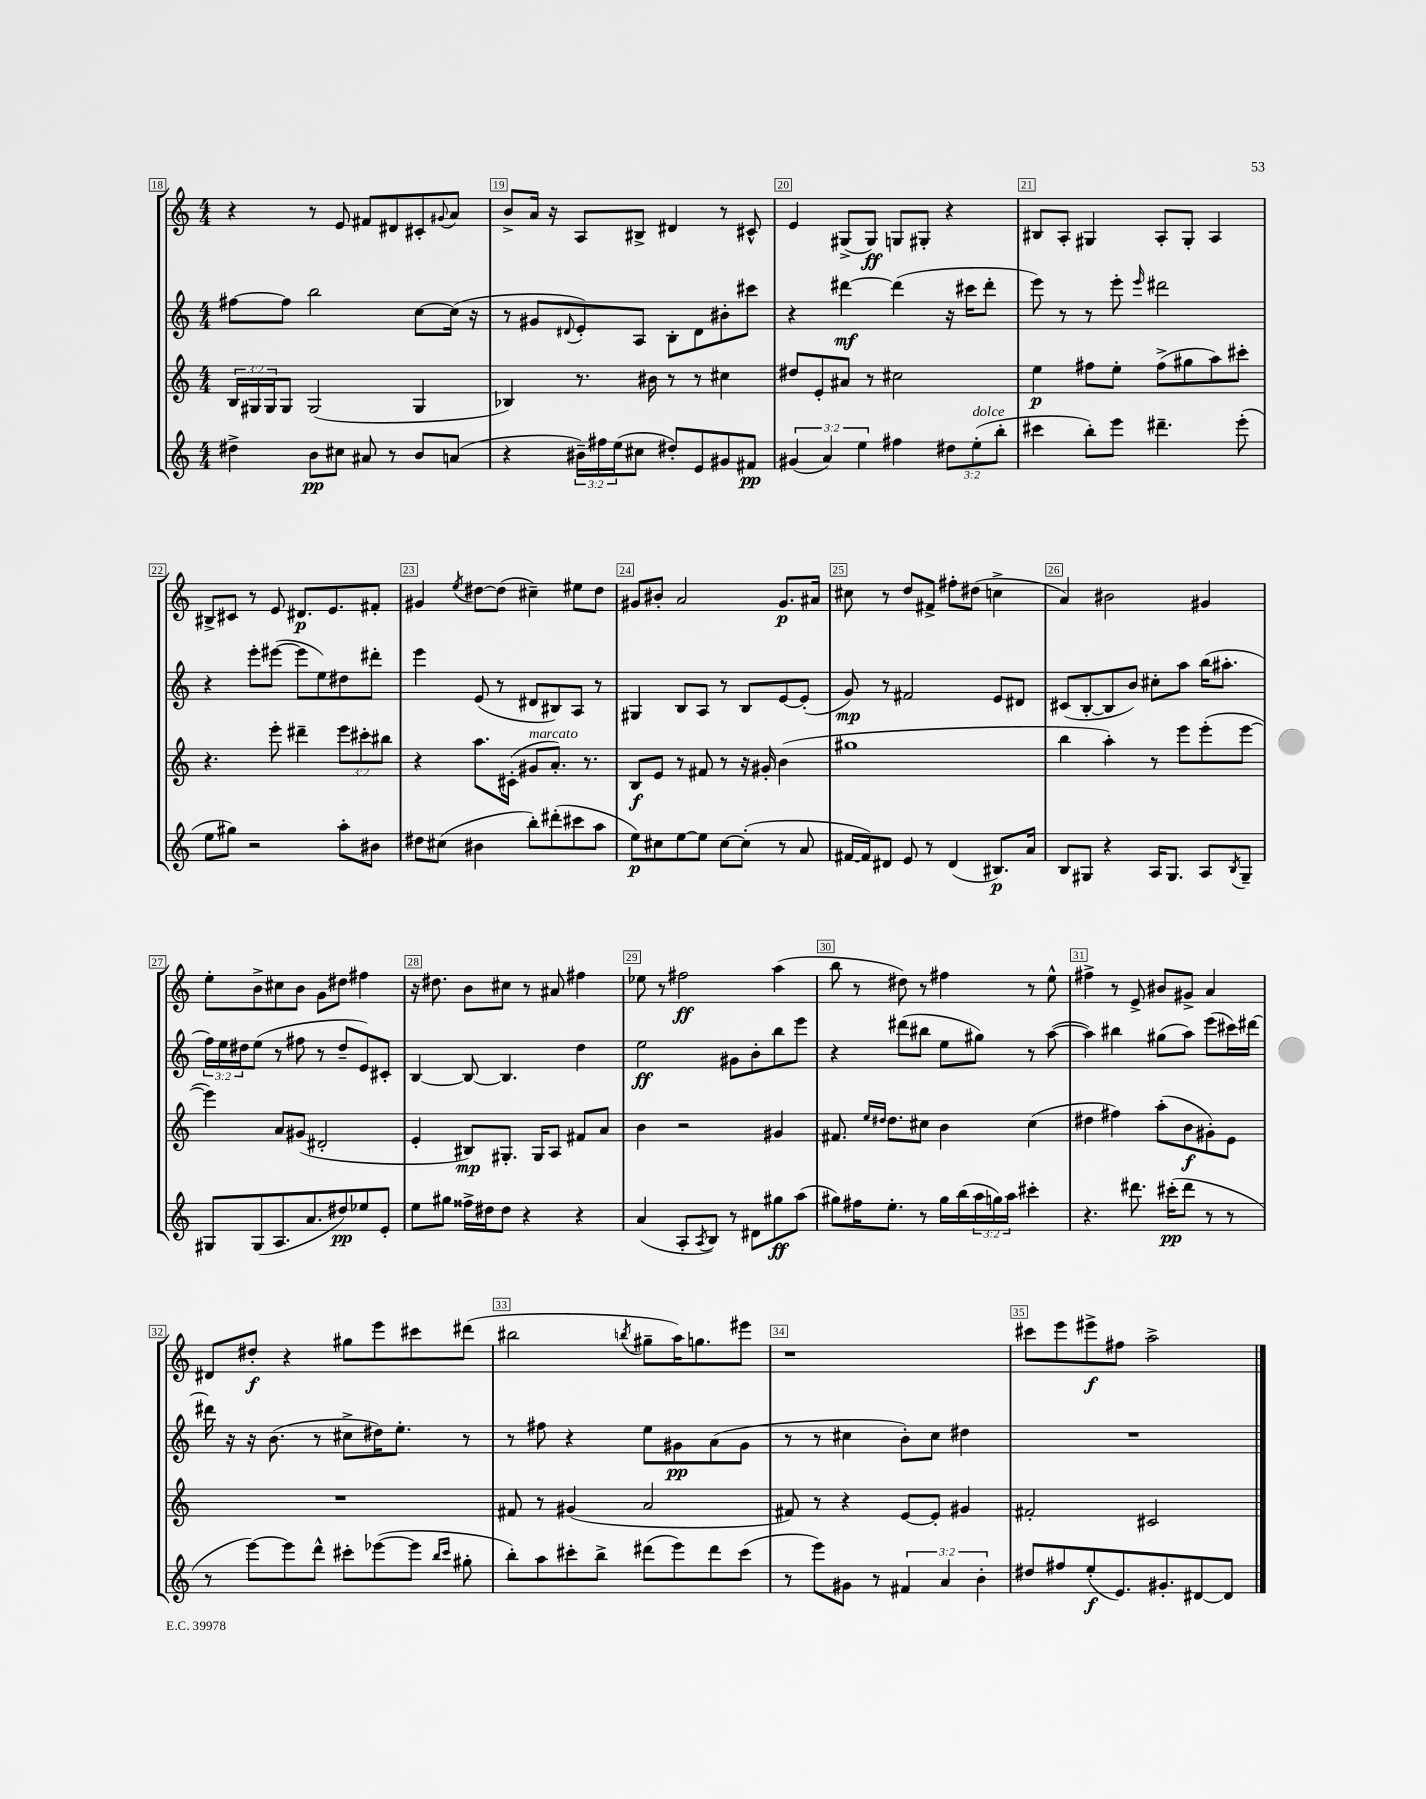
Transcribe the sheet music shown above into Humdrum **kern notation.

**kern	**kern	**kern	**kern
*staff4	*staff3	*staff2	*staff1
*clefG2	*clefG2	*clefG2	*clefG2
*k[]	*k[]	*k[]	*k[]
*M4/4	*M4/4	*M4/4	*M4/4
4dd#^	24B	[8ff#	4r
.	24G#	.	.
.	24G#	.	.
.	8G#	8ff#]	.
8b	(2G#	2bb	8r
8cc#	.	.	8e
8a#	.	.	8f#
8r	.	.	8d#
8b	4G#	[8cc	8c#'
.	.	.	8qqg#
(8a	.	(16cc]	8a
.	.	16r	.
=	=	=	=
4r	4B-)	8r	8b^
.	.	8g#	16a
.	.	.	16r
.	.	8qqd#	.
24b#~)	8.r	8e')	8A
24ff#	.	.	.
(24ee	.	.	.
8cc#	.	8A	8B#^
.	16b#	.	.
8dd#')	8r	8B'	4d#
8e	8r	8d#	.
8g#	4cc#	8b#'	8r
8f#	.	8ccc#	8c#^^
=	=	=	=
(6g#	8dd#	4r	4e
.	8e'	.	.
6a)	.	.	.
.	8a#	[4ddd#	(8G#^
6ee	.	.	.
.	8r	.	8G#)
4ff#	2cc#	(4ddd#]	8G
.	.	.	8G#'
12dd#	.	16r	4r
.	.	16ccc#	.
(12ee'	.	.	.
.	.	8ddd#'	.
12bb'	.	.	.
=	=	=	=
4ccc#	4ee	8eee)	8B#
.	.	8r	8A'
8bb')	8ff#	8r	4G#
8eee	8ee'	8eee'	.
.	.	16qqeee	.
4.ddd#~	(8ff#^	2ddd#	8A'
.	8gg#	.	8G#'
.	8aa)	.	4A
(8eee'	8ccc#'	.	.
=	=	=	=
8ee	4.r	4r	8B#^
8gg#)	.	.	8c#
2r	.	8eee'	8r
.	8eee'	([8eee#	8e
.	4ddd#~	8eee#]	8.d#
.	.	8ee)	.
.	.	.	8.e
8aa'	12eee	8dd#	.
.	12ccc#'	.	.
8b#	.	8ddd#'	8f#'
.	12bb#	.	.
=	=	=	=
8dd#	4r	4eee	4g#
(8cc#	.	.	.
.	.	.	8qee
4b#	8.aa	(8e	[8dd#
.	.	8r	(8dd#]
.	(16c#'	.	.
8bb')	8g#	8d#	4cc#~)
(8ddd#'	8.a')	8B#)	.
8ccc#	.	8A	8ee#
.	8.r	.	.
8aa	.	8r	8dd#
=	=	=	=
8ee)	8B	4G#	8g#
8cc#	8e	.	8b#'
[8ee	8r	8B	2a
8ee]	8f#	8A	.
[8cc#	8r	8r	.
(8cc#']	16r	8B	.
.	16g#'	.	.
8r	(4b	[8e	8.g#
8a	.	(8e']	.
.	.	.	16a#
=	=	=	=
[16f#	1gg#	8g)	8cc#
16f#])	.	.	.
8d#	.	8r	8r
8e	.	2f#	8dd
8r	.	.	8f#^
(4d#	.	.	8ff#'
.	.	.	(8dd#
8.B#)	.	8e	4cc^
.	.	8d#	.
16a	.	.	.
=	=	=	=
8B	4bb	(8c#	4a)
8G#	.	[8B'	.
4r	4aa')	8B]	2b#
.	.	8b)	.
16A	8r	8cc#'	.
8.G#	.	.	.
.	8eee	8aa	.
8A	(8eee'	(16bb	4g#
.	.	8.aa#'	.
8qB	.	.	.
8G#~	[8eee	.	.
=	=	=	=
8G#	4eee])	24ff)	8ee'
.	.	24ee	.
.	.	24dd#	.
(8G#	.	(8ee	8b^
8.A	8a	8r	8cc#
.	(8g#	8ff#	8b
8.a	.	.	.
.	2d#'	8r	8g
8dd#)	.	8dd#~	8dd#
8ee-	.	8e)	4ff#
8e'	.	8c#'	.
=	=	=	=
8ee	4e'	[4B	16r
.	.	.	8.dd#
8gg#	.	.	.
16ff##^	8B#)	8B_	8b
16dd#	.	.	.
8dd#	8.G#'	4.B]	8cc#
4r	.	.	8r
.	16G#	.	.
.	8A	.	8a#
4r	8f#	4dd	4ff#
.	8a	.	.
=	=	=	=
(4a	4b	2ee	8ee-
.	.	.	8r
8A'	2r	.	2ff#
8qA	.	.	.
8B)	.	.	.
8r	.	8g#	.
8d#	.	8b'	.
8gg#	4g#	8bb	(4aa
(8aa	.	8eee	.
=	=	=	=
8gg#)	8.f#	4r	8bb
16ff#	.	.	8r
.	16qqee	.	.
.	16qqdd#	.	.
8.ee'	8.dd#	.	.
.	.	(8ddd#	8dd#)
8r	8cc#	8bb#	8r
16gg#	4b	8ee	4ff#
(16bb	.	.	.
24aa	.	8gg#)	.
24gg)	.	.	.
24aa	.	.	.
4ccc#'	(4cc#	8r	8r
.	.	([8aa	8ee^^
=	=	=	=
4.r	4dd#	4aa])	4ff#^
.	4ff#)	4bb#	8r
8.ddd#	.	.	8e^
.	(8aa'	(8gg#	8b#
(16ccc#'	.	.	.
8ddd#	8b	8aa)	8g#^
8r	8g#')	(8eee	4a
8r	8e	16ccc#)	.
.	.	[16ddd#	.
=	=	=	=
8r	1r	16ddd#]	8d#
.	.	16r	.
[8eee)	.	16r	8dd#'
.	.	(8.b	.
8eee]	.	.	4r
8ddd^^	.	8r	.
8ccc#'	.	8cc#^	8gg#
([8eee-	.	16dd#)	8eee
.	.	8.ee'	.
8eee-]	.	.	8ccc#
16qqbb	.	.	.
16qqccc#	.	.	.
8gg#'	.	8r	(8ddd#
=	=	=	=
8bb')	8f#	8r	2bb#
8aa	8r	8ff#	.
8ccc#'	(4g#	4r	.
8bb^	.	.	.
.	.	.	8qbb
(8ddd#	2a	8ee	8gg#~
8eee)	.	8g#	16aa)
.	.	.	8.gg
8ddd#	.	(8a	.
(8ccc#	.	8g#	8eee#
=	=	=	=
8r	8f#)	8r	1r
8eee)	8r	8r	.
8g#	4r	4cc#	.
8r	.	.	.
6f#	[8e	8b')	.
.	8e']	8cc#	.
6a	.	.	.
.	4g#	4dd#	.
6b'	.	.	.
=	=	=	=
8dd#	2f#'	1r	8ccc#
8ff#	.	.	8eee
(8ee'	.	.	8eee#^
8.e)	.	.	8ff#
.	2c#	.	2aa^
8.g#'	.	.	.
[8d#	.	.	.
8d#]	.	.	.
==	==	==	==
*-	*-	*-	*-
